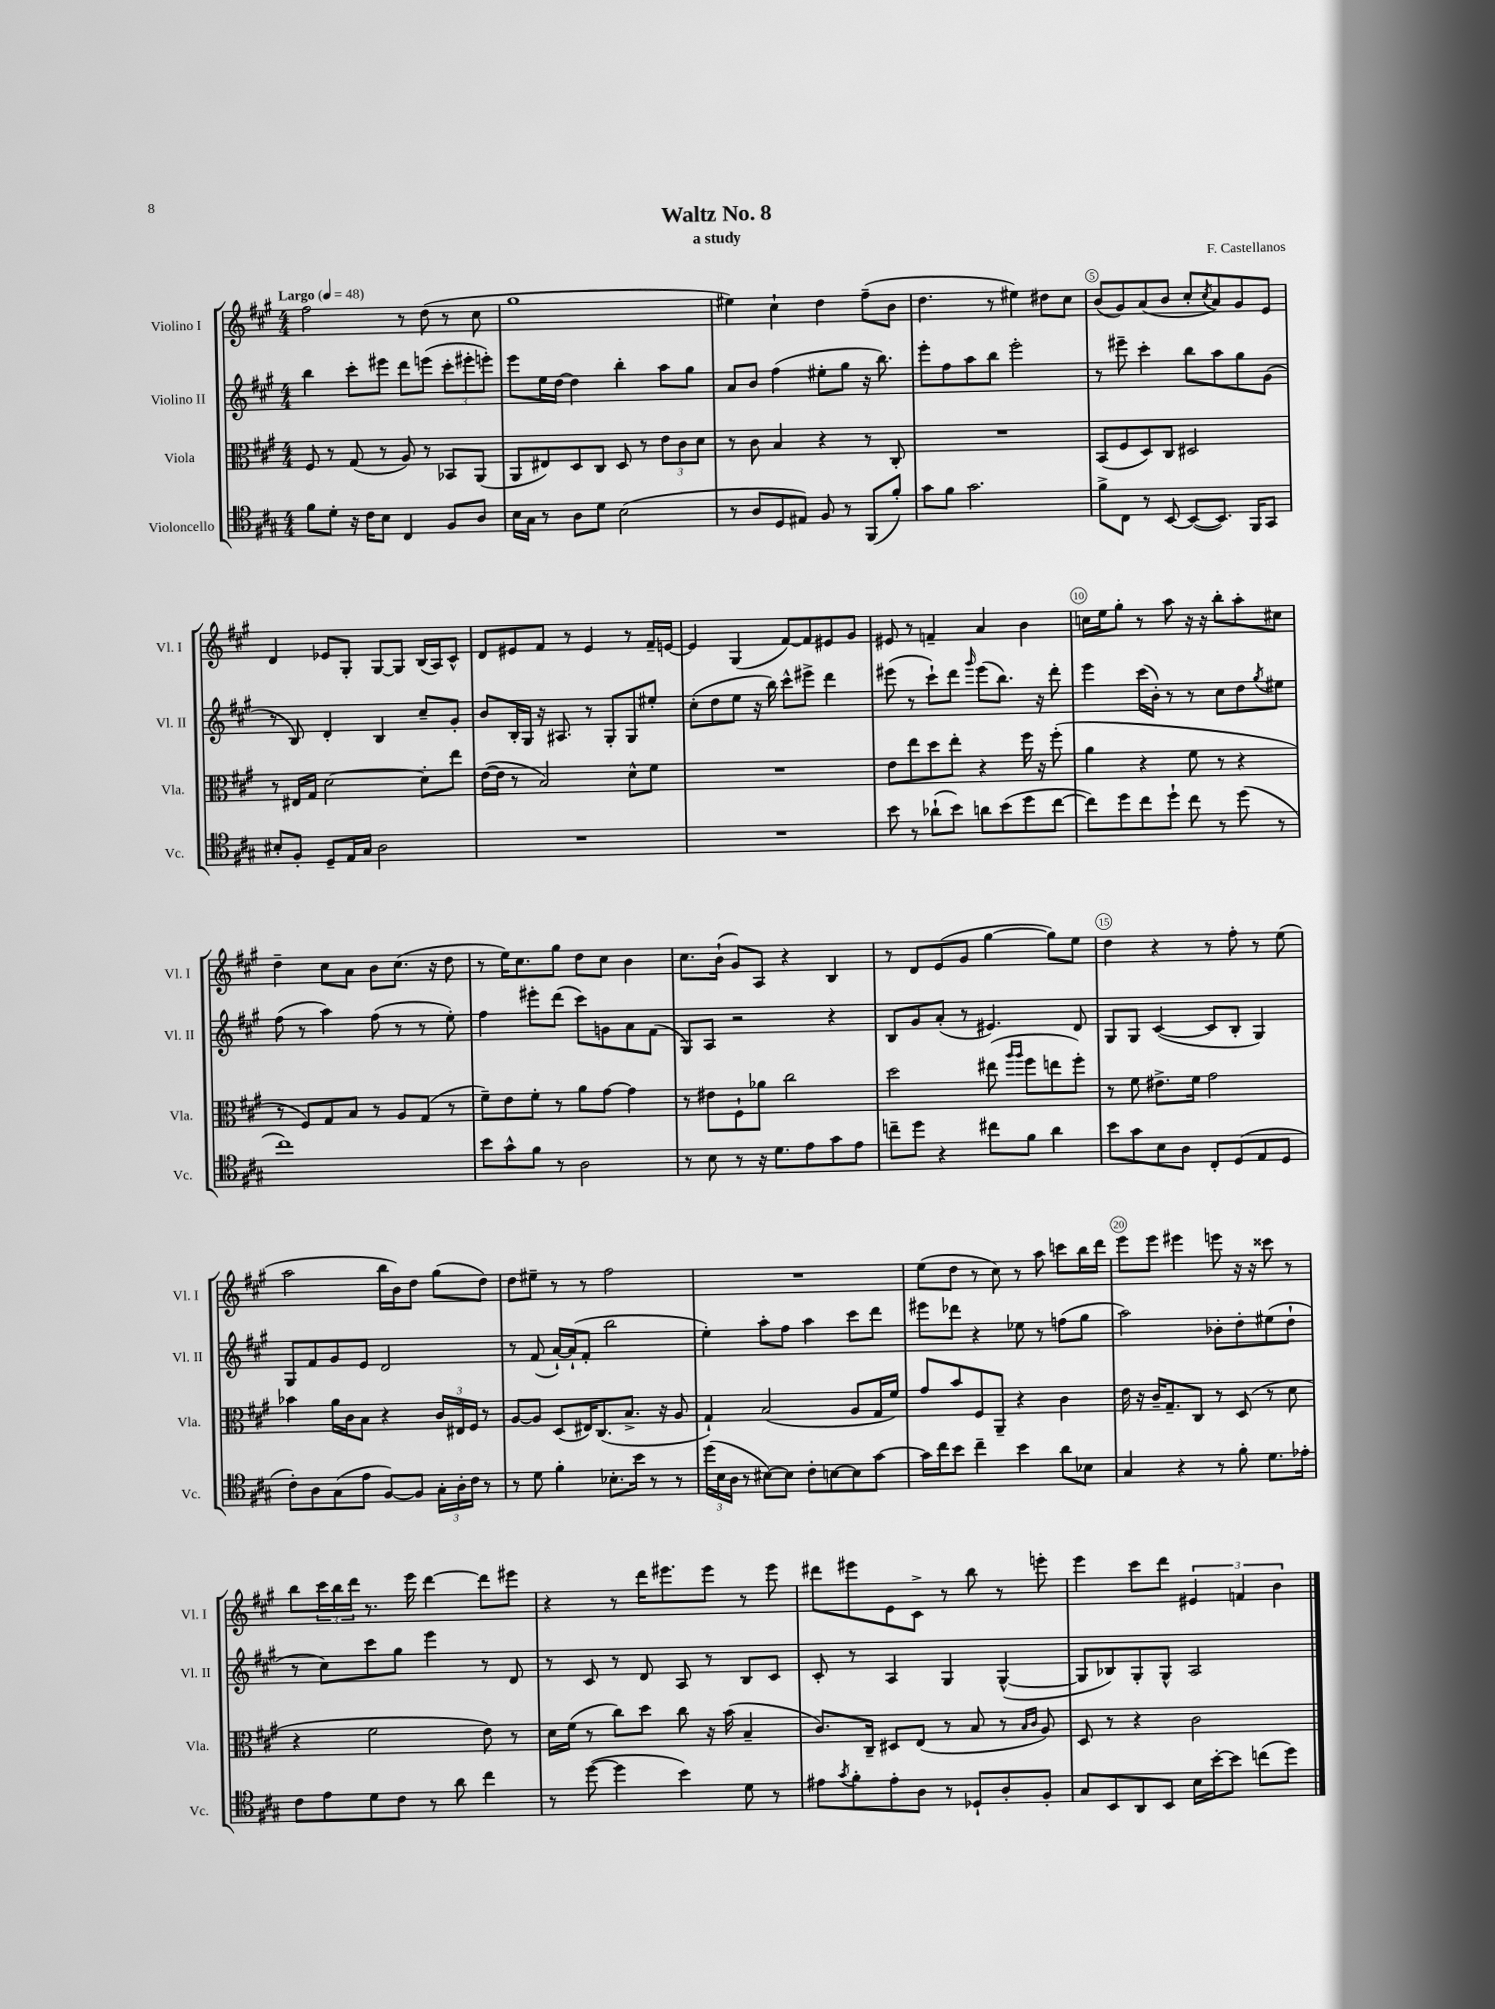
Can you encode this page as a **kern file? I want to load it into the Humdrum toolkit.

**kern	**kern	**kern	**kern
*staff4	*staff3	*staff2	*staff1
*clefC4	*clefC3	*clefG2	*clefG2
*k[f#c#g#]	*k[f#c#g#]	*k[f#c#g#]	*k[f#c#g#]
*M4/4	*M4/4	*M4/4	*M4/4
*MM48	*MM48	*MM48	*MM48
8f#	8F#	4bb	2ff#
8d'	8r	.	.
16r	(8G#	8ccc#'	.
16c#	.	.	.
8B	8r	8eee#	.
4C#	8A)	8ddd	8r
.	8r	(8eee	(8dd
8F#	8BB-	12ccc#'	8r
.	.	12eee#'	.
8A	(8AA	.	8cc#
.	.	12eee')	.
=	=	=	=
16B	8AA	8eee	1gg#
16G#	.	.	.
8r	8E#)	16ee	.
.	.	[16dd	.
8A	8D	4dd]	.
8d	8C#	.	.
(2B	8D	4bb'	.
.	8r	.	.
.	12e	8aa	.
.	12c#	.	.
.	.	8gg#	.
.	12d	.	.
=	=	=	=
8r	8r	8a	4ee#)
8A	8c#	8b	.
8D	4B	(4ff#	4cc#`
8E#)	.	.	.
8F#	4r	8ee#'	4dd
8r	.	8gg#	.
(8FF#	8r	16r	(8ff#~
.	.	8.bb)	.
8f#')	8C#'	.	8b
=	=	=	=
8g#	1r	8eee'	4.dd
8f#	.	8ff#	.
2.g#	.	8aa	.
.	.	8bb	8r
.	.	2eee'	4ee#)
.	.	.	8dd#
.	.	.	8cc#
=	=	=	=
8f#^	(8BB	8r	(8b
8C#	8F#	8eee#~	8g#)
8r	8D)	4ccc#'	(8a
[8BB	8C#	.	8b
(8BB_	2D#	8bb	8cc#'
.	.	.	8qcc#
8.BB])	.	8aa	8a)
.	.	8gg#	8g#
16FF#	.	.	.
8GG#	.	(8g#	8e
=	=	=	=
8B#'	8r	8r	4d
8F#'	16E#	8B)	.
.	16G#	.	.
8D~	[2d	4d'	8e-
16E	.	.	8G#'
16G#	.	.	.
2A	.	4B	[8G#
.	.	.	8G#]
.	8d']	8cc#~	(16B
.	.	.	16A)
.	8ee	8g#'	8c#^^
=	=	=	=
1r	([16e	8b	8d
.	16e]	.	.
.	8r	16B'	8e#
.	.	16G#	.
.	2B)	16r	8f#
.	.	8.A#	.
.	.	.	8r
.	.	8r	4e#
.	.	8G#'	.
.	8d^^	8G#	8r
.	8f#	8ee#'	16f#~
.	.	.	[16e
=	=	=	=
1r	1r	(8cc#'	4e]
.	.	8dd	.
.	.	8ee	(4G#
.	.	16r	.
.	.	16bb)	.
.	.	8ccc#^^	[8f#)
.	.	8eee#^	8f#]
.	.	4ddd	8e#
.	.	.	8g#
=	=	=	=
8b	8e	(8eee#	8e#
8r	8ee	8r	8r
(8a-`	8dd	8ccc#`)	4f~
8b)	8ee'	8ddd	.
.	.	16qqggg#	.
8a	4r	(8eee#	4a
(8b	.	8.bb)	.
8dd	16ff#	.	4b
.	16r	16r	.
[8cc#	(8ff#'	8ddd'	.
=	=	=	=
8cc#])	4a	4eee	16cc
.	.	.	16ee
8dd	.	.	8gg#'
8cc#	4r	(16ccc#	8r
.	.	16b')	.
8dd`	.	8r	8aa
8cc#	8f#	8r	16r
.	.	.	16r
8r	8r	8cc#	8bb'
(8dd	4r	8dd	8aa'
.	.	8qgg#	.
8r	.	8ee#	8cc#
=	=	=	=
1cc#)	8r	(8ff#	4dd~
.	8F#)	8r	.
.	8G#	4aa)	8cc#
.	8B	.	8a
.	8r	(8ff#	8b
.	8A	8r	(8.cc#
.	(8G#	8r	.
.	.	.	16r
.	8r	8ee')	8dd
=	=	=	=
8b	8f#~)	4ff#	8r
8g#^^	8e	.	16ee)
.	.	.	8.cc#
8f#	8f#'	8eee#'	.
8r	8r	(8ddd	8gg#
2A	8a	8ccc#)	8dd
.	[8g#	8g	8cc#
.	4g#]	8a	4b
.	.	(8f#	.
=	=	=	=
8r	8r	8G#)	8.cc#
8B	8e#	8A	.
.	.	.	(16b`
8r	8F#`	2r	8g#)
16r	8a-	.	8A
8.d	.	.	.
.	2cc#	.	4r
8e	.	.	.
8g#	.	4r	4B
8e	.	.	.
=	=	=	=
8cc~	2dd	8B	8r
8dd	.	8g#	8d
4r	.	(8a'	(8e
.	.	8r	8g#
8cc#	(8ee#	4.e#)	[4gg#
.	16qqaa	.	.
.	16qqaa	.	.
8f#	8ff#	.	.
4a	8ee	.	8gg#])
.	8ff#')	8d	8ee
=	=	=	=
8b	8r	8G#	4dd
8g#	8f#	8G#	.
8B	8.e#^	([4c#	4r
8A	.	.	.
.	16f#	.	.
8C#'	2g#	8c#]	8r
(8D	.	8B'	8ff#'
8E	.	4G#)	8r
8D	.	.	(8ee
=	=	=	=
8c#')	4b-	8G#	2aa
8A	.	8f#	.
(8G#	16a	8g#	.
.	16c#	.	.
8e	8B	8e	.
[8F#)	4r	2d	16bb
.	.	.	16b)
8F#]	.	.	8dd
24G#'	24c#	.	(8gg#
24A'	24E#	.	.
24c#	24F#	.	.
8r	8r	.	8dd)
=	=	=	=
8r	[8A	8r	8dd
8d	8A]	(8f#	8ee#~
4f#'	(8D	[16a`)	8r
.	.	(16a`]	.
.	16E#)	8f#'	8r
.	(8.C#	.	.
8.B-'	.	2bb	2ff#
.	8.B^	.	.
16b	.	.	.
8r	.	.	.
.	16r	.	.
8r	8A	.	.
=	=	=	=
(24dd	4G#`)	4ee')	1r
24B	.	.	.
24A	.	.	.
8r	.	.	.
[8B#)	(2B	8aa'	.
8B#]	.	8ff#	.
8c#'	.	4aa	.
[8B	.	.	.
8B]	8A	8ccc#	.
[8g#	16G#	8ddd	.
.	16f#)	.	.
=	=	=	=
16g#]	8g#	8eee#	(8ee
16cc#	.	.	.
8b	8b	8ddd-	8dd
4cc#~	8F#	4r	8r
.	8AA~	.	8cc#)
4b	4r	8ee-	8r
.	.	8r	8aa
8a	4c#	(8ff	8ccc
8B-	.	8gg#	16bb
.	.	.	16ddd
=	=	=	=
4G#	16e	2aa)	8eee
.	16r	.	.
.	16c#~	.	8eee
.	8.G#~	.	.
4r	.	.	4eee#
.	8C#	.	.
8r	8r	8b-'	8eee
8f#'	(8D	8dd'	16r
.	.	.	16r
8.d	8r	(8ee#	8ccc##
.	8d	8dd`	8r
16e-'	.	.	.
=	=	=	=
8c#	4r	8r	8bb
8e	.	8cc#)	24ccc#
.	.	.	24bb
.	.	.	24ddd
8d	2f#	8ccc#	8.r
8c#	.	8gg#	.
.	.	.	16eee
8r	.	4eee	[4ddd
8a	.	.	.
4cc#	8e)	8r	8ddd]
.	8r	8d	8eee#
=	=	=	=
8r	16d	8r	4r
.	(16f#	.	.
([8dd	8r	8c#	.
4dd]	8cc#)	8r	8r
.	8dd	8d	16ddd
.	.	.	8.eee#
4b)	8cc#	8A	.
.	16r	8r	8eee#
.	(16b	.	.
8d	4B~	8B	8r
8r	.	8c#	8eee#
=	=	=	=
8e#	8.c#)	8c#'	8ddd#
8qg#	.	.	.
8f#'	.	8r	8eee#
.	16C#~	.	.
8e#'	8D#	4A	8e
8A	(8E	.	8c#^
8r	8r	4G#	8r
8D-`	8B	.	8bb
8A'	8r	([4G#^^	8r
.	16qqB	.	.
.	16qqc#	.	.
8F#'	8A)	.	8eee'
=	=	=	=
8G#	8D	8G#]	4eee
8BB	8r	8B-)	.
8AA	4r	8G#'	8ccc#
8BB	.	8G#^^	8ddd
16B	2c#	2A	6e#
[16b'	.	.	.
8b]	.	.	.
.	.	.	6f
(8cc	.	.	.
.	.	.	6b
8dd)	.	.	.
==	==	==	==
*-	*-	*-	*-
